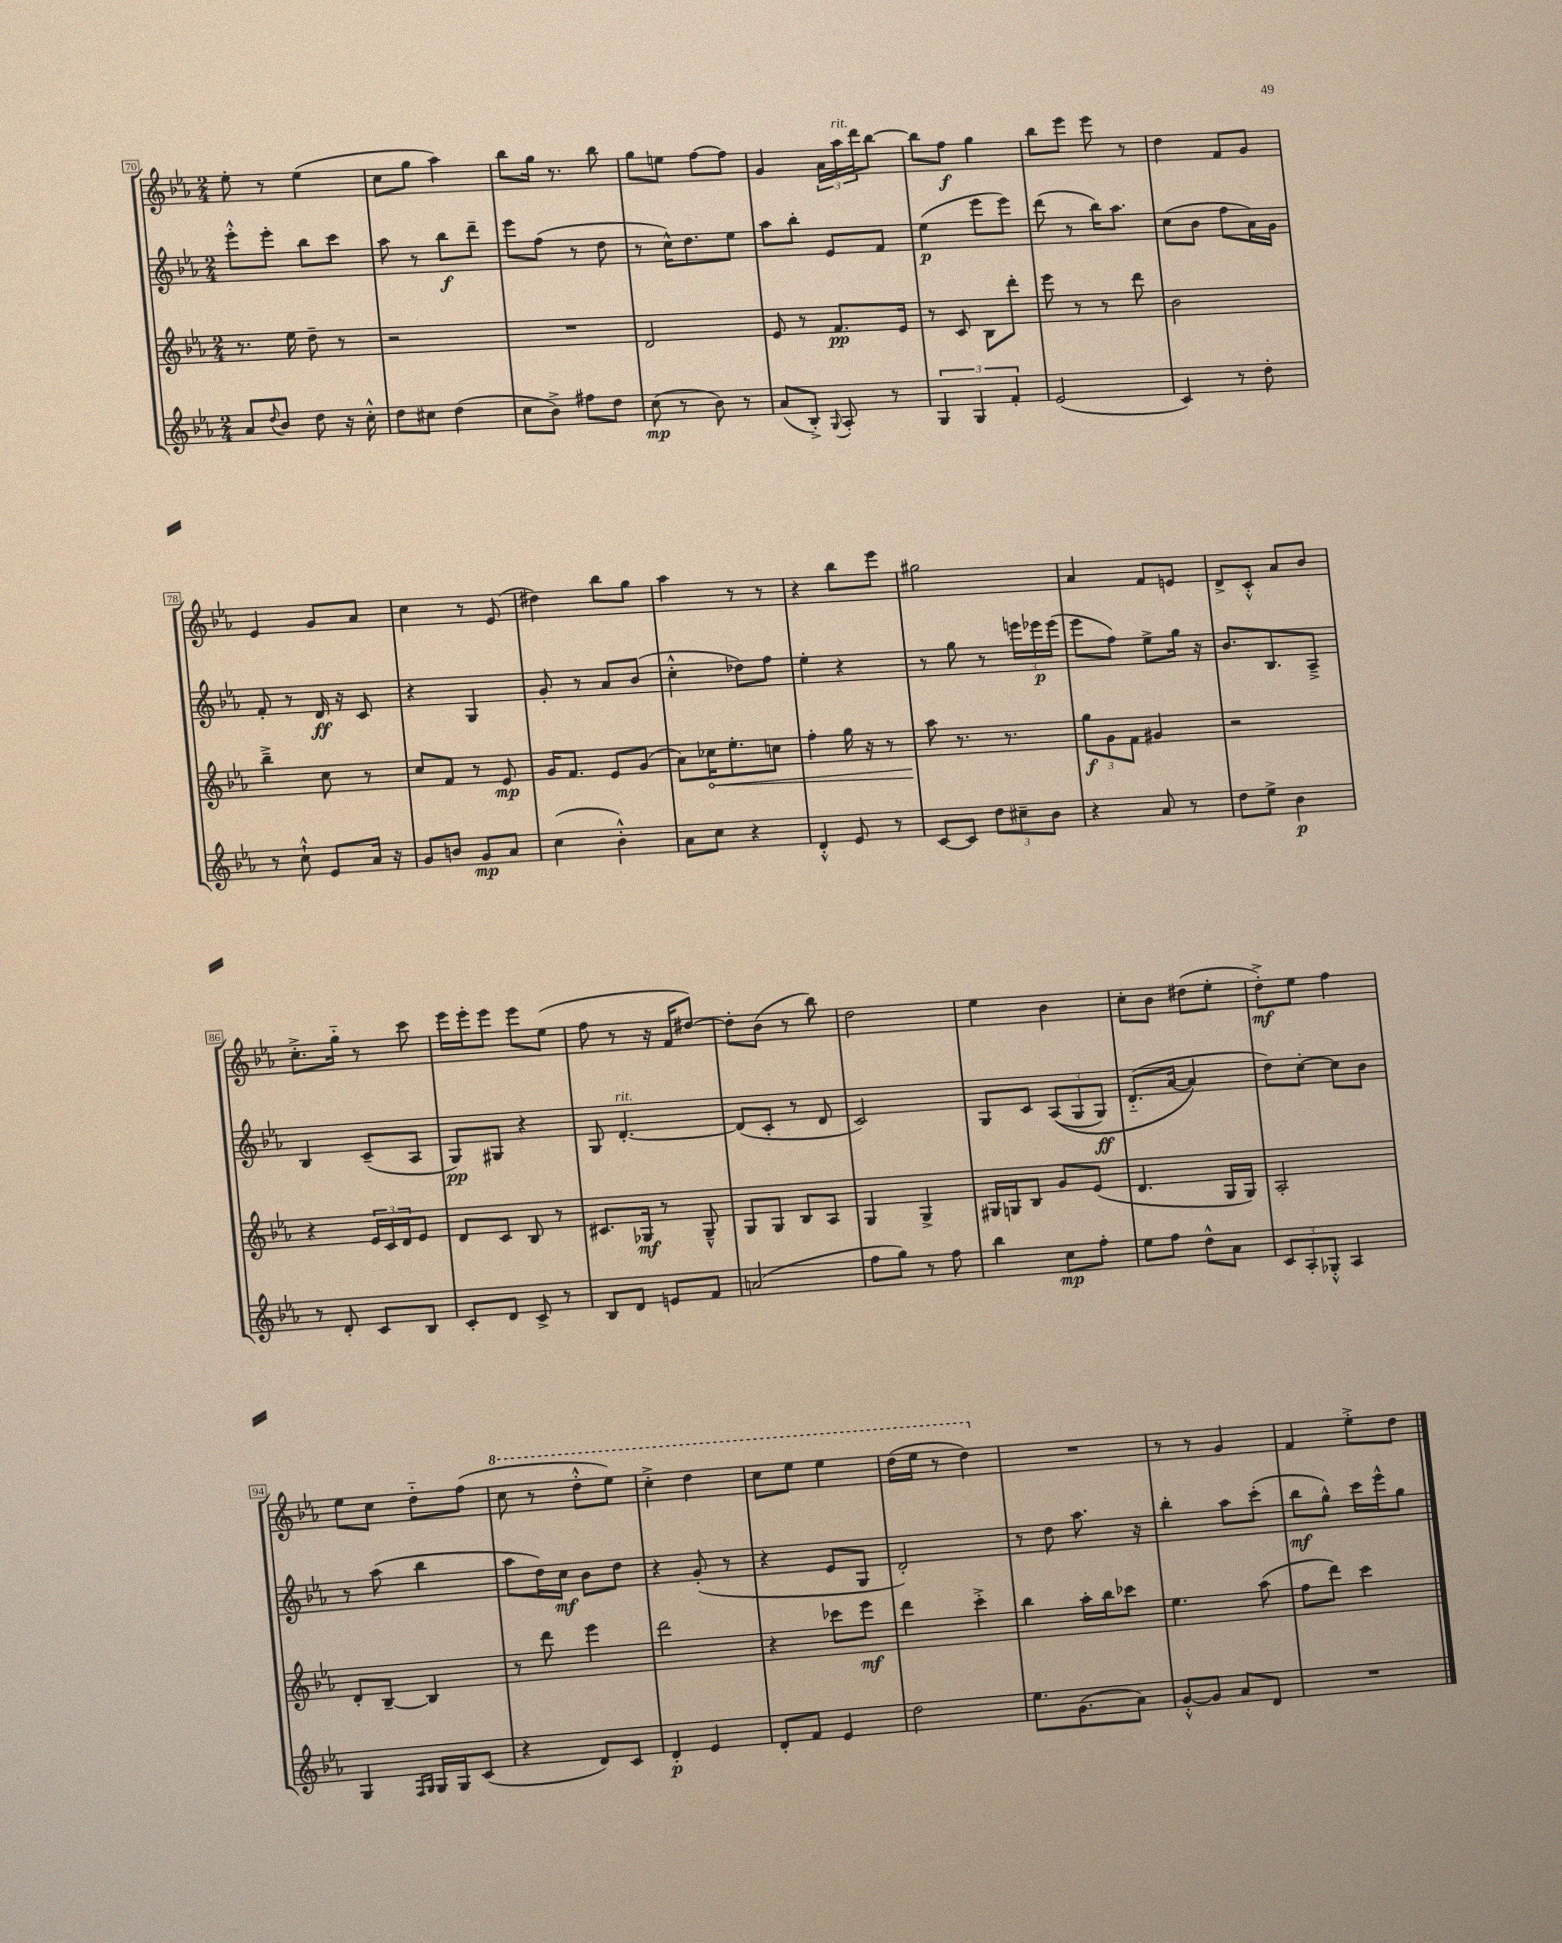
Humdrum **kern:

**kern	**kern	**kern	**kern
*staff4	*staff3	*staff2	*staff1
*clefG2	*clefG2	*clefG2	*clefG2
*k[b-e-a-]	*k[b-e-a-]	*k[b-e-a-]	*k[b-e-a-]
*M2/4	*M2/4	*M2/4	*M2/4
8a-	8.r	8eee-'^^	8ee-'
8qqdd	.	.	.
8b-	.	8eee-'	8r
.	16ee-	.	.
8dd	8dd~	8bb-	(4ee-
16r	8r	8ccc	.
16cc'^^	.	.	.
=	=	=	=
8dd	2r	8aa-	8cc
8cc#	.	8r	8gg
(4dd	.	8bb-	4aa-)
.	.	8ddd~	.
=	=	=	=
8cc	2r	8eee-	8bb-
8b-^)	.	(8ff	16gg
.	.	.	8.r
8ff#	.	8r	.
8dd	.	8dd	8bb-
=	=	=	=
(8cc	2d	8r	8gg
8r	.	16cc^^)	8ee
.	.	8.dd	.
8b-)	.	.	[8ff
8r	.	8ee-	8ff]
=	=	=	=
(8a-	8e-	8aa-	4g
8B-'^)	8r	8bb-'	.
8qqG	.	.	.
8A-'	8.f	8e-	24a-
.	.	.	24aa-
.	.	.	24ddd
8r	.	8f	[8bb-
.	16e-	.	.
=	=	=	=
6G	8r	(4ee-	8bb-]
.	8c	.	8ff
6G	.	.	.
.	8B-	8eee-	4gg
6f'	.	.	.
.	8ddd'	8eee-)	.
=	=	=	=
(2e-	8eee-	(8ddd	8bb-
.	8r	8r	8eee-
.	8r	16bb-)	8eee-
.	.	8.aa-	.
.	8ddd	.	8r
=	=	=	=
4c)	2b-	(8cc	4dd
.	.	8b-	.
8r	.	8ff	8f
8dd'	.	16a-)	8g
.	.	16g	.
=	=	=	=
8r	4bb-~^	8f'	4e-
8cc`^^	.	8r	.
8e-	8cc	16d	8g
.	.	16r	.
16a-	8r	8c	8a-
16r	.	.	.
=	=	=	=
8g	8cc	4r	4cc
8b	8f	.	.
8g	8r	4G	8r
8a-	8e-	.	(8e-
=	=	=	=
(4cc	16g	8g'	4dd#)
.	8.f	.	.
.	.	8r	.
4b-'^^)	8e-	8a-	8bb-
.	(8g	(8b-	8gg
=	=	=	=
8a-	8a-)	4cc'^^	4aa-
8cc	16cc-	.	.
.	8.ee-'	.	.
4r	.	8dd-)	8r
.	8cc	8ff	8r
=	=	=	=
4d'^^	4ff'	4ee-'	4r
8e-	16gg	4r	8bb-
.	16r	.	.
8r	8r	.	8eee-
=	=	=	=
[8c	8aa-	8r	2gg#
8c]	8.r	8gg	.
12dd	.	8r	.
.	8.r	.	.
12cc#~	.	.	.
.	.	24eee	.
12b-	.	24eee-	.
.	.	(24eee-	.
=	=	=	=
4r	12gg	8eee-	4a-
.	12g	.	.
.	.	8ff)	.
.	12f	.	.
8a-	4g#	8ee-^	8f
8r	.	16gg	8e
.	.	16r	.
=	=	=	=
8dd	2r	8.b-	8d^
8ee-^	.	.	8c'^^
.	.	8.B-	.
4b-	.	.	8a-
.	.	8A-~^	8b-
=	=	=	=
8r	4r	4B-	8.cc'^
8d'	.	.	.
.	.	.	16gg'~
8c	24e-	(8c~	8r
.	24c	.	.
.	24d	.	.
8B-	8e-	8A-	8ccc
=	=	=	=
8c'	8d	8G)	16eee-
.	.	.	16eee-'
8d	8c	8G#	8eee-
8c^	8B-	4r	8eee-
8r	8r	.	(8ee-
=	=	=	=
8B-	8.c#	8G	8ff
8d	.	[4.d'	8r
.	16G-	.	.
8e	8r	.	16r
.	.	.	16f
8f	8G-~^^	.	[8dd#)
=	=	=	=
(2a	8G	(8d]	8dd#']
.	8G	8c'	(8b-
.	8B-	8r	8r
.	8A-	8d	8bb-)
=	=	=	=
8ff	4G	2c)	2dd
8gg)	.	.	.
8r	4G^	.	.
8ff	.	.	.
=	=	=	=
4bb-	16G#	8G	4ee-
.	16G	.	.
.	8B-	8c	.
8cc	8g	&((12A-	4b-
.	.	12G	.
8ff'	(8e-	.	.
.	.	12G)	.
=	=	=	=
8ee-	4.d	(8.d'~	8cc'
8ff	.	.	8b-
.	.	[16a-	.
8dd^^	.	4a-]&)	(8dd#
8a-	16G	.	8ee-'
.	16G)	.	.
=	=	=	=
12c	2A-'	8dd)	8dd'^)
12A-'	.	.	.
.	.	[8cc'	8ee-
12G-'^^	.	.	.
4A-	.	8cc]	4ff
.	.	8b-	.
=	=	=	=
4G	8d'	8r	8ee-
.	[8B-~	(8aa-	8cc
16qqF	.	.	.
16qqG	.	.	.
16G	4B-]	4bb-	8dd'~
16G	.	.	.
(8c	.	.	(8ff
=	=	=	=
4r	8r	8aa-	8ccc
.	8ddd	16dd)	8r
.	.	16cc	.
8d)	4eee-	8b-	8ddd'^^
8c	.	8dd	8eee-)
=	=	=	=
4d'	2ddd	4r	4ccc'^
4e-	.	(8g'	4ddd
.	.	8r	.
=	=	=	=
8d'	4r	4r	8ccc
8f	.	.	8eee-
4e-	8ccc-	8e-	4eee-
.	8eee-	8G	.
=	=	=	=
2dd	4ddd	2d')	(16ddd
.	.	.	16eee-
.	.	.	8r
.	4ccc'^	.	4ddd)
=	=	=	=
8.ee-	4bb-	8r	2r
.	.	8dd	.
(8.g	.	.	.
.	16aa-'	8.aa-	.
.	16bb-	.	.
8a-)	8ccc-	.	.
.	.	16r	.
=	=	=	=
[8g'^^	4.ee-	4bb-'	8r
8g]	.	.	8r
8a-	.	8aa-	4g
8d	(8aa-	(8ccc'	.
=	=	=	=
2r	8ff	8bb-	4f
.	8ddd)	8gg^^)	.
.	4ccc	16ccc	8ee-'^
.	.	16eee-^^	.
.	.	8gg	8dd
==	==	==	==
*-	*-	*-	*-
